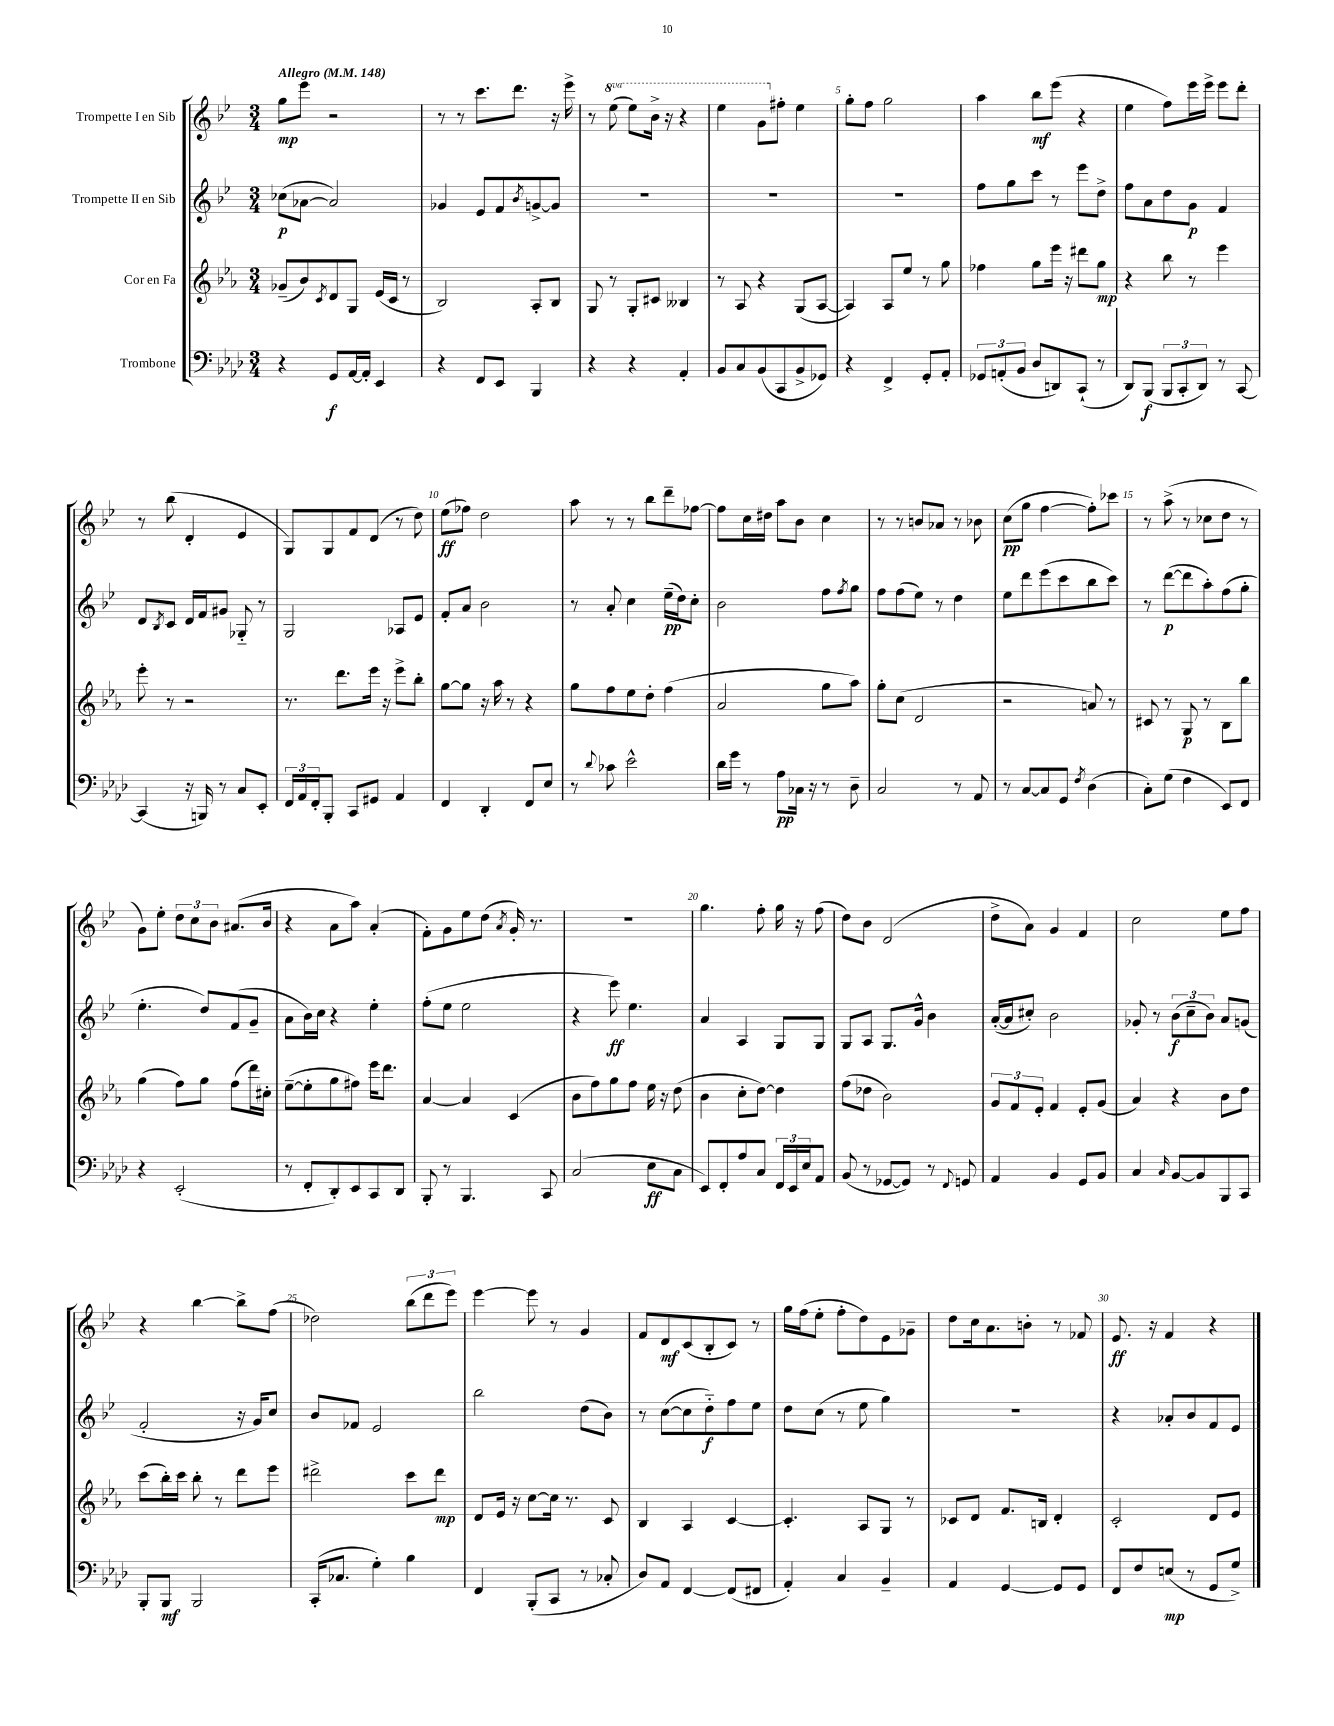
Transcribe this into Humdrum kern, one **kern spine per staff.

**kern	**kern	**kern	**kern
*staff4	*staff3	*staff2	*staff1
*clefF4	*clefG2	*clefG2	*clefG2
*k[b-e-a-d-]	*k[b-e-a-]	*k[b-e-]	*k[b-e-]
*M3/4	*M3/4	*M3/4	*M3/4
*MM148	*MM148	*MM148	*MM148
4r	(8g-~/L	(8cc-\L	8gg\L
.	8b-/)	[8a-\J	8eee-\J
.	8qc/	.	.
8GG/L	8d/	2a-/])	2r
[16AA-/L	8G/J	.	.
16AA-'/]JJ	.	.	.
4EE-/	(16e-/LL	.	.
.	16c/JJ	.	.
.	8r	.	.
=	=	=	=
4r	2B-/)	4g-/	8r
.	.	.	8r
8FF/L	.	8e-/L	8.ccc\L
8EE-/J	.	8f/	.
.	.	.	8.ddd\J
.	.	8qb-/	.
4BBB-/	8A-'/L	[8g^/	.
.	8B-/J	8g/]J	16r
.	.	.	16eee-^\
=	=	=	=
4r	8G/	2.r	8r
.	8r	.	(8eee-\
4r	8G'/L	.	8eee-\L)
.	8c#/J	.	16bb-^\Jk
.	.	.	16r
4AA-'/	4B--/	.	4r
=	=	=	=
8BB-/L	8r	2.r	4eee-\
8C/	8A-/	.	.
(8BB-/	4r	.	8gg\L
8CC/	.	.	8ff#'\J
8BB-^/	(8G/L	.	4ee-\
8GG-/J)	[8A-/J	.	.
=	=	=	=
4r	4A-/])	2.r	8gg'\L
.	.	.	8ff\J
4FF^/	8A-/L	.	2gg\
.	8ee-/J	.	.
8GG'/L	8r	.	.
8AA-'/J	8gg\	.	.
=	=	=	=
12GG-/L	4ff-\	8ff\L	4aa\
(12AA'/	.	.	.
.	.	8gg\	.
12BB-/J	.	.	.
8D-/L	8gg\L	8ccc\J	8bb-\L
8DD/)	16eee-\Jk	8r	(8eee-\J
.	16r	.	.
(8CC`/J	8ddd#\L	8eee-\L	4r
8r	8gg\J	8dd^\J	.
=	=	=	=
8DD-/L)	4r	8ff\L	4ee-\
(8BBB-/J	.	8a\	.
12BBB-/L	8bb-\	8dd\	8ff\L)
12CC'/	.	.	.
.	8r	8g\J	16eee-\L
12DD-/J)	.	.	.
.	.	.	16eee-^\JJ
8r	4eee-\	4f/	8eee-\L
[8CC/	.	.	8ddd'\J
=	=	=	=
(4CC/]	8eee-'\	8d/L	8r
.	.	8qB-/	.
.	8r	8c/J	(8bb-\
16r	2r	16d/LL	4d'/
16BBB/)	.	16f/J	.
8r	.	8g#/J	.
8C/L	.	8G-'~/	4e-/
8EE-'/J	.	8r	.
=	=	=	=
24FF/LL	8.r	2G/	8G/L)
24AA-/	.	.	.
24FF'/J	.	.	.
8BBB-'/J	.	.	8G/
.	8.ddd\L	.	.
8CC/L	.	.	8f/
8GG#/J	16eee-\Jk	.	(8d/J
.	16r	.	.
4AA-/	8eee-^\L	8A-/L	8r
.	8bb-'\J	8e-/J	8dd\)
=	=	=	=
4FF/	[8gg\L	8f'/L	(8ee-\L
.	8gg\]J	8a/J	8ff-\J)
4DD-'/	16r	2b-\	2dd\
.	16aa-\	.	.
.	8r	.	.
8FF/L	4r	.	.
8E-/J	.	.	.
=	=	=	=
8r	8gg\L	8r	8aa\
8qqd-/	.	.	.
8c-\	8ff\	8a'/	8r
2e-^^\	8ee-\	4cc\	8r
.	8dd'\J	.	8bb-\L
.	(4ff\	(16ee-~\LL	8ddd~\
.	.	16dd\J)	.
.	.	8cc'\J	[8ff-\J
=	=	=	=
16d-\LL	2a-/	2b-\	8ff-\]L
16g\JJ	.	.	.
8r	.	.	16cc\L
.	.	.	16dd#\JJ
8A-\L	.	.	8aa\L
16C-\Jk	.	.	8b-\J
16r	.	.	.
8r	8gg\L	8ff\L	4cc\
.	.	8qff/	.
8D-~\	8aa-\J)	8gg\J	.
=	=	=	=
2C/	8gg'\L	8ff\L	8r
.	(8cc\J	(8ff\	8r
.	2d/	8ee-\J)	8b/L
.	.	8r	8a-/J
8r	.	4dd\	8r
8AA-/	.	.	8b-\
=	=	=	=
8r	2r	8ee-\L	(8cc\L
[8C/L	.	8ddd\	8gg\J
8C/]	.	(8eee-\	[4ff\
8GG/J	.	8ccc\	.
8qF/	.	.	.
(4D-\	8a/)	8bb-\	8ff'\]L)
.	8r	8ccc\J)	8ccc-\J
=	=	=	=
8C'\L)	8c#/	8r	8r
(8G\J	8r	([8ddd\L	(8aa^\
4F\	8G/	8ddd\]	8r
.	8r	8aa'\)	8cc-\L
8EE-/L)	8B-\L	(8ff\	8dd\J
8FF/J	8bb-\J	8gg'\J	8r
=	=	=	=
4r	(4gg\	4.ee-'\	8g\L)
.	.	.	8ee-'\J
(2EE-'/	8ff\L)	.	12dd\L
.	.	.	12cc\
.	8gg\J	8dd/L)	.
.	.	.	12b-\J
.	(8ff\L	(8f/	(8.a#/L
.	16ddd\L)	8g~/J	.
.	16cc#'\JJ	.	16b-/Jk
=	=	=	=
8r	([8ee-~\L	8a\L	4r
8FF'/L	8ee-'\]	16b-\L)	.
.	.	16cc\JJ	.
8DD-'/)	8gg\	4r	8a\L
8EE-/	8ff#\J)	.	8aa\J)
8CC/	16eee-\LK	4ee-'\	(4a'/
.	8.ddd\J	.	.
8DD-/J	.	.	.
=	=	=	=
8BBB-'/	[4a-/	(8ff'\L	8f'\L)
8r	.	8ee-\J	8g\
4.BBB-/	4a-/]	2ee-\	8ee-\
.	.	.	(8dd\J
.	.	.	8qa/
.	(4c/	.	16g'/)
.	.	.	8.r
8CC/	.	.	.
=	=	=	=
(2C/	8b-\L	4r	2.r
.	8ff\)	.	.
.	8gg\	8eee-\)	.
.	8ff\J	4.ee-\	.
8E-\L	16ee-\	.	.
.	16r	.	.
8C\J	(8dd\	.	.
=	=	=	=
8EE-/L)	4b-\	4a/	4.gg\
8FF'/	.	.	.
8A-/	8cc'\L	4A/	.
8C/J	[8dd\J)	.	8ff'\
24FF/LL	4dd\]	8G/L	16gg\
24EE-/	.	.	.
.	.	.	16r
24E-/J	.	.	.
8AA-/J	.	8G/J	(8ff\
=	=	=	=
(8BB-/	(8ff\L	8G/L	8dd\L)
8r	8dd-\J	8A/J	8b-\J
[8GG-/L	2b-\)	8.G/L	(2d/
8GG-/]J)	.	.	.
.	.	16g^^/Jk	.
8r	.	4b-\	.
8qqFF/	.	.	.
8GG/	.	.	.
=	=	=	=
4AA-/	12g/L	([16a'/LL	8dd^\L
.	.	16a/]J	.
.	12f/	.	.
.	.	8cc#'/J)	8a\J)
.	12e-'/J	.	.
4BB-/	4f/	2b-\	4g/
8GG/L	8e-'/L	.	4f/
8BB-/J	(8g/J	.	.
=	=	=	=
4C/	4a-/)	8g-'/	2cc\
.	.	8r	.
16qqC/	.	.	.
[8BB-/L	4r	(12b-\L	.
.	.	12cc~\	.
8BB-/]	.	.	.
.	.	12b-\J)	.
8BBB-/	8b-\L	8a/L	8ee-\L
8CC/J	8dd\J	(8g/J	8ff\J
=	=	=	=
8BBB-'/L	(8ccc\L	2f'/	4r
8BBB-/J	16bb-'\L)	.	.
.	16ccc\JJ	.	.
2BBB-/	8bb-'\	.	[4bb-\
.	8r	.	.
.	8ddd\L	16r	8bb-^\]L
.	.	16g/LK)	.
.	8eee-\J	8cc/J	(8ff\J
=	=	=	=
(16CC'/LK	2ddd#^\	8b-/L	2dd-\)
8.C-/J	.	.	.
.	.	8f-/J	.
4G'\)	.	2e-/	.
4B-\	8ccc\L	.	(12bb-\L
.	.	.	12ddd\
.	8ddd#\J	.	.
.	.	.	12eee-\J)
=	=	=	=
4FF/	8d/L	2bb-\	[4eee-\
.	16e-/Jk	.	.
.	16r	.	.
(8BBB-'/L	[8cc\L	.	8eee-\]
8CC/J	16cc\]Jk	.	8r
.	8.r	.	.
8r	.	(8dd\L	4g/
8C-'/	8c/	8b-\J)	.
=	=	=	=
8D-/L)	4B-/	8r	8f/L
8AA-/J	.	([8cc\L	8d/
[4FF/	4A-/	8cc\]	(8c/
.	.	8dd'~\)	8B-'/
(8FF/]L	[4c/	8ff\	8c/J)
8FF#/J	.	8ee-\J	8r
=	=	=	=
4AA-'/)	4.c'/]	8dd\L	16gg\LL
.	.	.	(16ff\J
.	.	(8cc\J	8ee-'\J
4C/	.	8r	8ff'\L
.	8A-/L	8ee-\	8dd\)
4BB-~/	8G/J	4gg\)	8e-\
.	8r	.	8g-~\J
=	=	=	=
4AA-/	8c-/L	2.r	8dd\L
.	8d/J	.	16cc\k
.	.	.	8.a\
[4GG/	8.f/L	.	.
.	.	.	8b'\J
.	16B/Jk	.	.
8GG/]L	4d'/	.	8r
8GG/J	.	.	8f-/
=	=	=	=
8FF/L	2c'/	4r	8.e-/
8F/	.	.	.
.	.	.	16r
(8E/J	.	8a-'/L	4f/
8r	.	8b-/	.
8GG/L	8d/L	8f/	4r
8G^/J)	8e-/J	8e-/J	.
==	==	==	==
*-	*-	*-	*-
